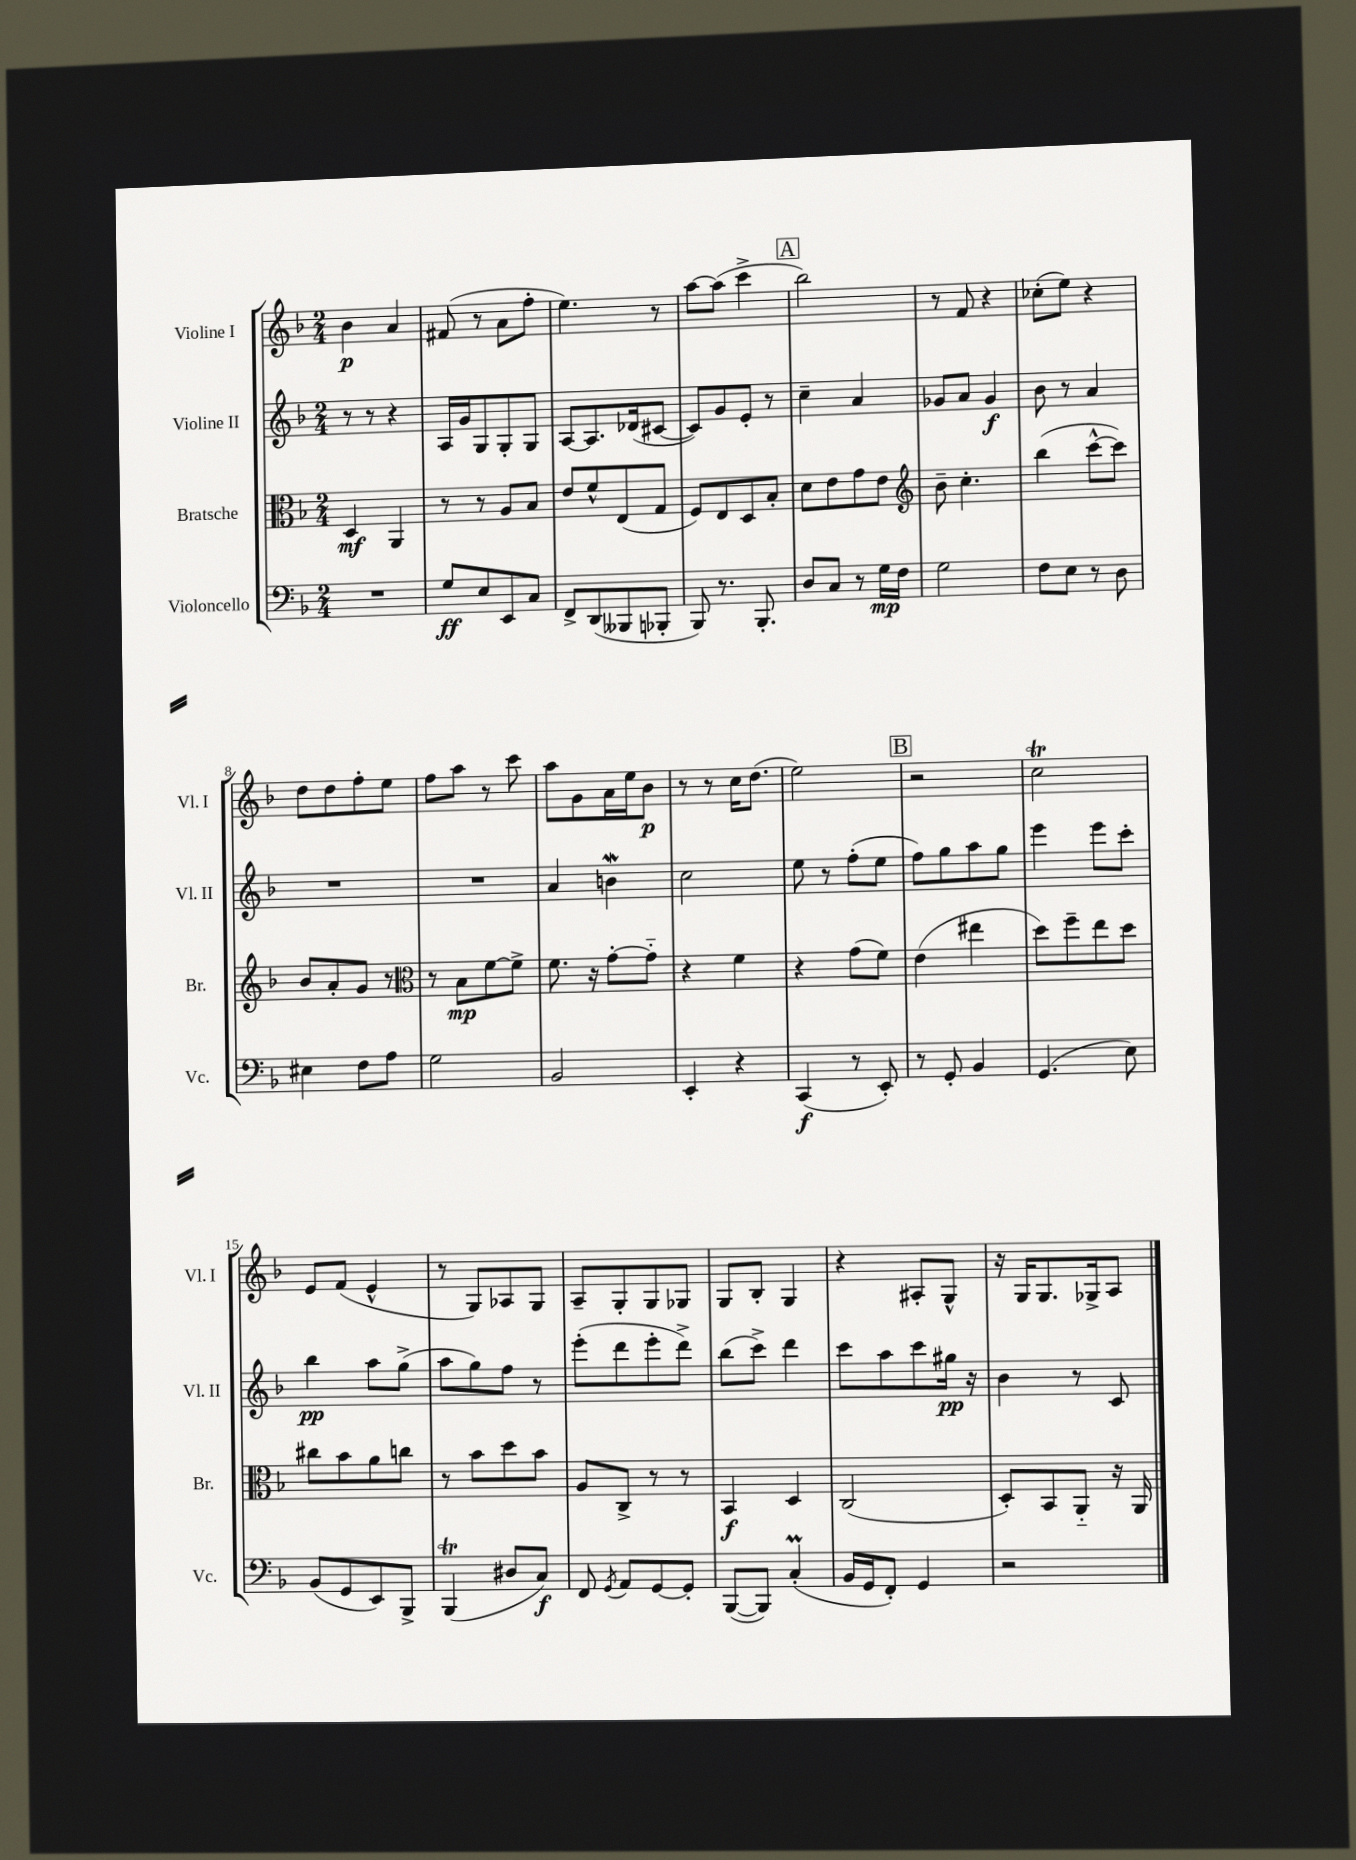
<<
\new StaffGroup <<
\new Staff = "s0" \with { instrumentName = "Violine I" shortInstrumentName = "Vl. I" } {
    \clef treble \key f \major \numericTimeSignature \time 2/4
    \autoBeamOff bes'4\p a'4 |
    fis'8( r8 a'8[ f''8]-. |
    e''4.) r8 |
    a''8[~ a''8]( c'''4-> |
    \mark \markup { \box "A" } bes''2) |
    r8 f'8 r4 |
    ces''8[-.( e''8]) r4 |
    d''8[ d''8 f''8-. e''8] |
    f''8[ a''8] r8 c'''8 |
    a''8[ g'8 a'16 e''16 bes'8]\p |
    r8 r8 c''16[ d''8.]( |
    e''2) |
    \mark \markup { \box "B" } r2 |
    c''2\trill |
    e'8[ f'8]( e'4-^ |
    r8 g8[) aes8 g8] |
    a8[-- g8-. g8 ges8] |
    g8[ bes8]-. g4 |
    r4 ais8[-. g8]-^ |
    r16 g16[ g8. ges16-> a8] \bar "|." |
}
\new Staff = "s1" \with { instrumentName = "Violine II" shortInstrumentName = "Vl. II" } {
    \clef treble \key f \major \numericTimeSignature \time 2/4
    \autoBeamOff r8 r8 r4 |
    a16[ g'16 g8 g8-. g8] |
    a8[~ a8. des'16( cis'8]~ |
    cis'8[) g'8 e'8]-. r8 |
    \mark \markup { \box "A" } c''4-- a'4 |
    ges'8[ a'8] ges'4\f |
    bes'8 r8 a'4 |
    R2 |
    R2 |
    a'4 b'4\mordent |
    c''2 |
    e''8 r8 f''8[-.( e''8] |
    \mark \markup { \box "B" } f''8[) g''8 a''8 g''8] |
    e'''4 e'''8[ c'''8]-. |
    bes''4\pp a''8[ g''8]->( |
    a''8[ g''8) f''8] r8 |
    e'''8[-.( d'''8 e'''8-. d'''8]->) |
    bes''8[( c'''8]->) d'''4 |
    c'''8[ a''8 c'''8 gis''16]\pp r16 |
    bes'4 r8 c'8 \bar "|." |
}
\new Staff = "s2" \with { instrumentName = "Bratsche" shortInstrumentName = "Br." } {
    \clef alto \key f \major \numericTimeSignature \time 2/4
    \autoBeamOff d4\mf a,4 |
    r8 r8 a8[ bes8] |
    e'8[ f'8-^ e8( g8] |
    f8[) e8 d8 bes8]-. |
    \mark \markup { \box "A" } d'8[ e'8 g'8 e'8] |
    \clef treble bes'8-- c''4.-. |
    bes''4( c'''8[~-^ c'''8]) |
    bes'8[ a'8-. g'8] r8 |
    \clef alto r8 bes8[\mp f'8~ f'8]-> |
    f'8. r16 g'8[~-. g'8]-_ |
    r4 f'4 |
    r4 g'8[( f'8]) |
    \mark \markup { \box "B" } e'4( eis''4 |
    d''8[) f''8-- e''8 d''8] |
    cis''8[ bes'8 a'8 c''8] |
    r8 bes'8[ d''8 bes'8] |
    a8[ c8]-> r8 r8 |
    bes,4\f d4 |
    c2( |
    d8[-.) bes,8 a,8]-_ r16 a,16 \bar "|." |
}
\new Staff = "s3" \with { instrumentName = "Violoncello" shortInstrumentName = "Vc." } {
    \clef bass \key f \major \numericTimeSignature \time 2/4
    \autoBeamOff R2 |
    g8[\ff e8 e,8 c8] |
    f,8[-> d,8( beses,,8 bes,,8]-. |
    bes,,8) r8. bes,,8.-. |
    \mark \markup { \box "A" } d8[ c8] r8 g16[\mp f16] |
    g2 |
    f8[ e8] r8 d8 |
    eis4 f8[ a8] |
    g2 |
    bes,2 |
    e,4-. r4 |
    c,4\f( r8 e,8-.) |
    \mark \markup { \box "B" } r8 g,8-. bes,4 |
    g,4.( e8) |
    bes,8[( g,8 e,8) bes,,8]-> |
    bes,,4\trill( dis8[ c8]\f) |
    f,8 \acciaccatura { g,8 } a,8[ g,8~ g,8]-. |
    bes,,8[~( bes,,8]) c4-.\prall( |
    bes,16[ g,16 f,8]-.) g,4 |
    r2 \bar "|." |
}
>>
>>
